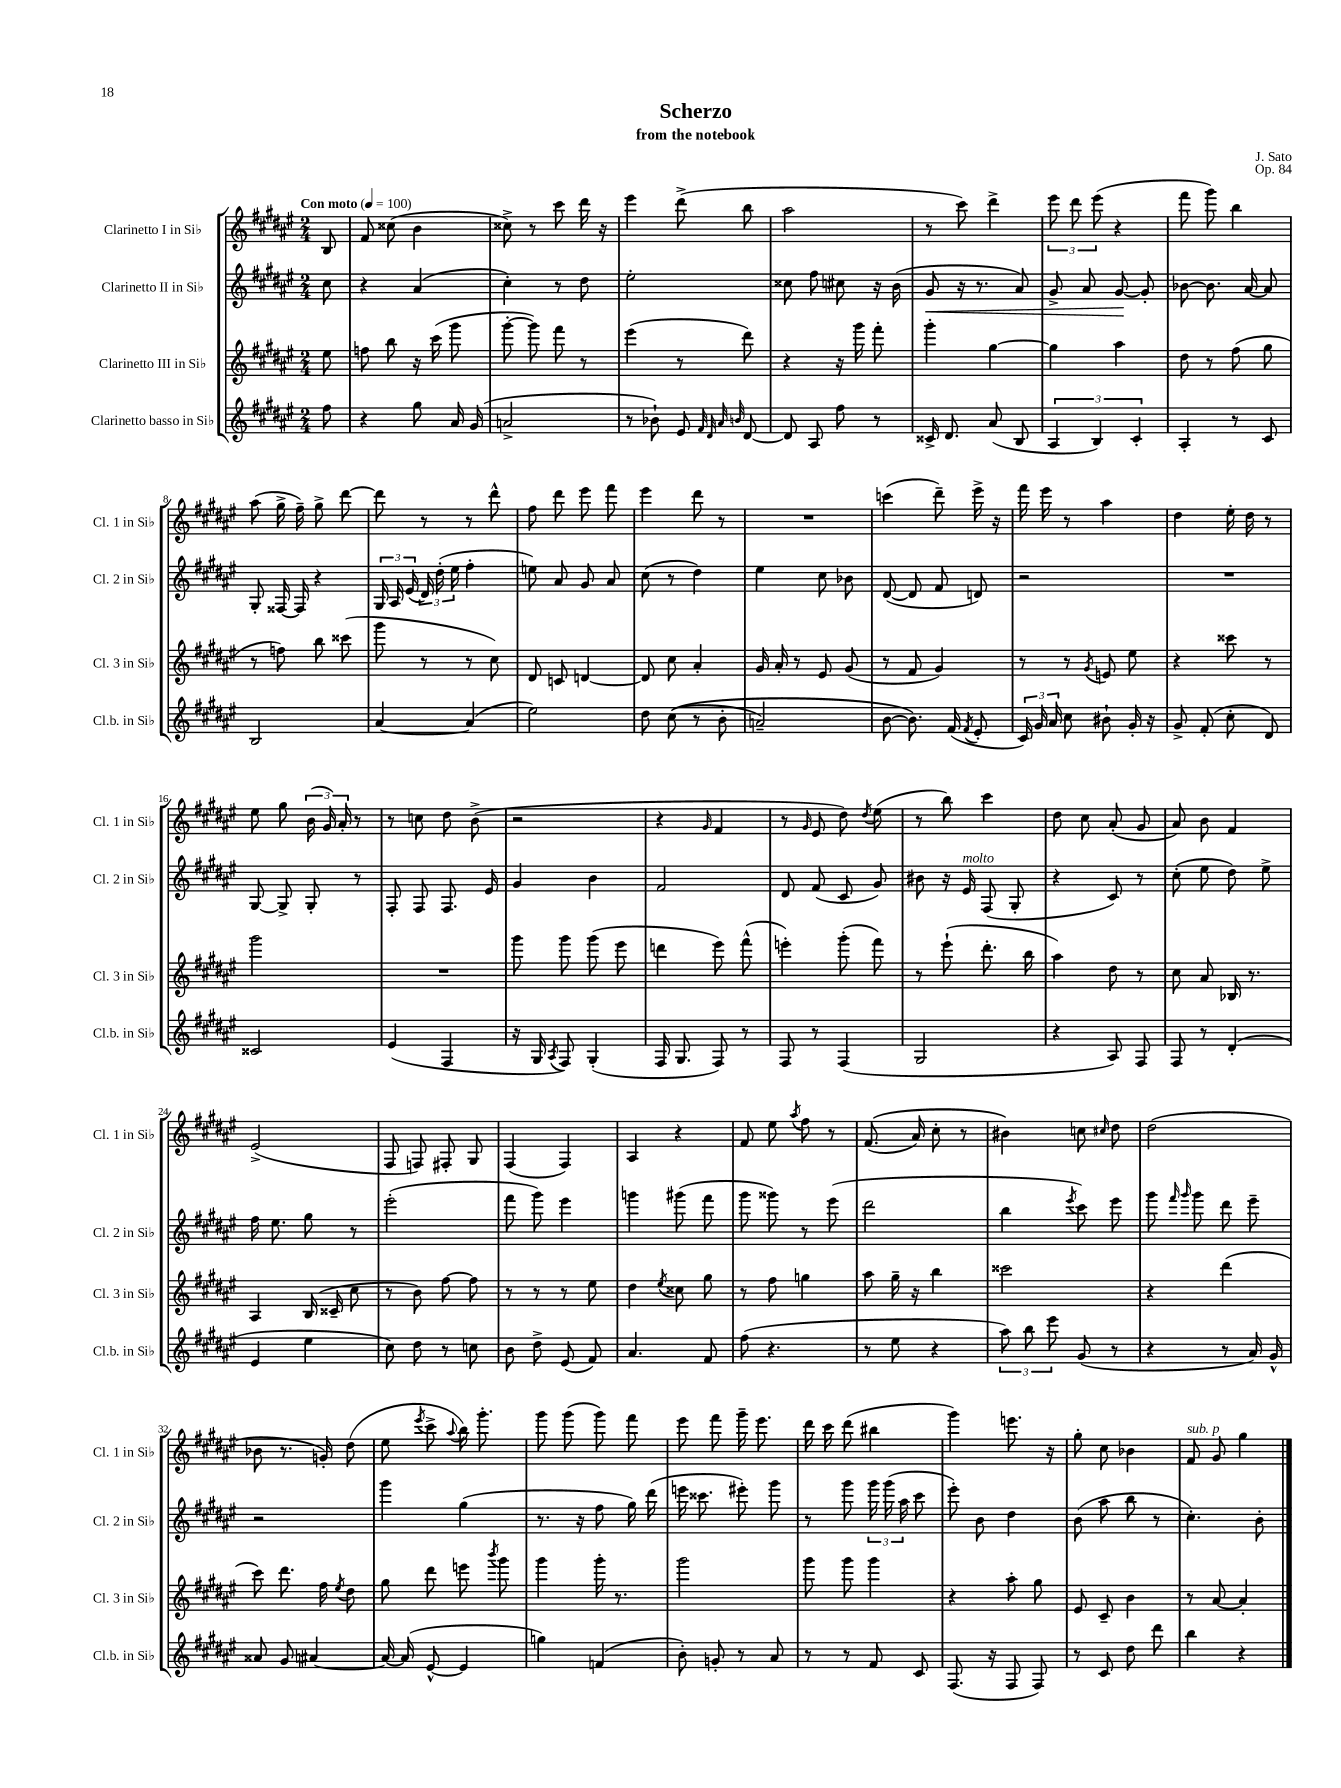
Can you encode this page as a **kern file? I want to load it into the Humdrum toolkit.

**kern	**kern	**kern	**dynam	**kern
*part4	*part3	*part2	*part2	*part1
*staff4	*staff3	*staff2	*staff2	*staff1
*I"Clarinetto basso in Si♭	*I"Clarinetto III in Si♭	*I"Clarinetto II in Si♭	*	*I"Clarinetto I in Si♭
*I'Cl.b. in Si♭	*I'Cl. 3 in Si♭	*I'Cl. 2 in Si♭	*	*I'Cl. 1 in Si♭
*clefG2	*clefG2	*clefG2	*	*clefG2
*k[f#c#g#d#a#e#]	*k[f#c#g#d#a#e#]	*k[f#c#g#d#a#e#]	*	*k[f#c#g#d#a#e#]
*M2/4	*M2/4	*M2/4	*	*M2/4
*MM100	*MM100	*MM100	*	*MM100
=	=	=	=	=
!	!	!	!	!LO:TX:a:B:t=Con moto
8ff#\	8ee#\	8cc#\	.	8B/
=1	=1	=1	=1	=1
4r	8ffn\	4r	.	8f#/
.	8bb\	.	.	(8cc##X\
8gg#\	16r	(4a#/	.	4b\
.	(16ccc#\	.	.	.
16a#/	8ggg#\	.	.	.
(16g#/	.	.	.	.
=2	=2	=2	=2	=2
2an^/	[8ggg#'\	4cc#'\)	.	8cc##X^\)
.	8ggg#\])	.	.	8r
.	8fff#\	8r	.	8ccc#\
.	8r	8dd#\	.	16ddd#\
.	.	.	.	16r
=3	=3	=3	=3	=3
8r	(4eee#\	2ee#'\	.	4eee#\
8b-X`\)	.	.	.	.
8e#/	8r	.	.	(8ddd#^\
32qqf#/	.	.	.	.
32qqd#/	.	.	.	.
32qqa#/	.	.	.	.
32qqbn/	.	.	.	.
[8d#/	8ddd#\)	.	.	8bb\
=4	=4	=4	=4	=4
8d#/]	4r	8cc##X\	.	2aa#\
8A#/	.	8ff#\	.	.
8ff#\	16r	8cc#X\	.	.
.	16ggg#\	.	.	.
8r	8fff#'\	16r	.	.
.	.	(16b\	.	.
=5	=5	=5	=5	=5
!	!	!	!LO:HP:b	!
16c##X^/	4ggg#'\	8g#/	<	8r
8.d#/	.	.	.	.
.	.	16r	.	8ccc#\)
.	.	8.r	.	.
(8a#/	[4gg#\	.	.	4ddd#^\
8B/	.	8a#/)	.	.
=6	=6	=6	=6	=6
6A#/	4gg#\]	8g#^/	.	12eee#\
.	.	.	.	12ddd#\
.	.	8a#/	.	.
6B/)	.	.	.	(12eee#\
.	4aa#\	[8g#/	.	4r
6c#'/	.	.	.	.
.	.	8g#'/]	[	.
=7	=7	=7	=7	=7
4A#'/	8dd#\	[8b-X\	.	8fff#\
.	8r	8.b-\]	.	8ggg#\)
8r	(8ff#\	.	.	4bb\
.	.	[16a#/	.	.
8c#/	8gg#\	8a#/]	.	.
!!LO:LB:g=z
=8	=8	=8	=8	=8
2B/	8r	8G#'/	.	(8aa#\
.	8ffn\)	[16F##X/	.	16gg#^\
.	.	16F##/]	.	16ff#~\)
.	8bb\	4r	.	8gg#^\
.	(8ccc##X\	.	.	[8ddd#\
=9	=9	=9	=9	=9
[4a#/	8ggg#\	24G#/	.	8ddd#\]
.	.	24A#/	.	.
.	.	(24e#/	.	.
.	8r	24d#/)	.	8r
.	.	(24dd#'\	.	.
.	.	24ee#\	.	.
(4a#/]	8r	4ff#'\	.	8r
.	8cc#\)	.	.	8ddd#^^\
=10	=10	=10	=10	=10
2ee#\)	8d#/	8een\)	.	8ff#\
.	8cn/	8a#/	.	8ddd#\
.	[4dn/	8g#/	.	8eee#\
.	.	8a#/	.	8fff#\
=11	=11	=11	=11	=11
8dd#\	8d/]	(8cc#\	.	4eee#\
((8cc#\	8cc#\	8r	.	.
8r	4a#'/	4dd#\)	.	8ddd#\
8b'\	.	.	.	8r
=12	=12	=12	=12	=12
2an~/)	16g#/	4ee#\	.	2r
.	16a#'/	.	.	.
.	8r	.	.	.
.	8e#/	8cc#\	.	.
.	(8g#/	8b-X\	.	.
=13	=13	=13	=13	=13
[8b\	8r	([8d#/	.	(4cccn\
8.b\])	8f#/	8d#/]	.	.
.	4g#/)	8f#/	.	8ddd#~\)
(16f#/	.	.	.	.
8qf#/	.	.	.	.
8e#'/	.	8dn/)	.	16eee#^\
.	.	.	.	16r
=14	=14	=14	=14	=14
24c#/)	8r	2r	.	16fff#\
24g#/	.	.	.	.
.	.	.	.	16eee#\
24a#/	.	.	.	.
8cc#\	8r	.	.	8r
.	8qg#/	.	.	.
8b#X`\	8en/	.	.	4aa#\
16g#'/	8ee#\	.	.	.
16r	.	.	.	.
=15	=15	=15	=15	=15
8g#^/	4r	2r	.	4dd#\
(8f#'/	.	.	.	.
8cc#'\	8ccc##X\	.	.	16ee#'\
.	.	.	.	16dd#\
8d#/)	8r	.	.	8r
!!LO:LB:g=z
=16	=16	=16	=16	=16
2c##X/	2ggg#\	[8G#/	.	8ee#\
.	.	8G#^/]	.	8gg#\
.	.	8G#'/	.	(24b\
.	.	.	.	24g#/)
.	.	.	.	24a#'/
.	.	8r	.	8r
=17	=17	=17	=17	=17
(4e#/	2r	8F#'/	.	8r
.	.	8F#/	.	8ccn\
4F#/	.	8.F#/	.	8dd#\
.	.	.	.	(8b^\
.	.	16e#/	.	.
=18	=18	=18	=18	=18
16r	8ggg#\	4g#/	.	2r
16G#/	.	.	.	.
8qA#/	.	.	.	.
8F#/)	8ggg#\	.	.	.
(4G#'/	(8ggg#\	4b\	.	.
.	8eee#\	.	.	.
=19	=19	=19	=19	=19
16F#/	4dddn\	2f#/	.	4r
8.G#/	.	.	.	.
.	.	.	.	16qqg#/
8F#/)	8eee#\)	.	.	4f#/
8r	(8fff#^^\	.	.	.
=20	=20	=20	=20	=20
8F#/	4eeen'\)	8d#/	.	8r
.	.	.	.	16qqg#/
8r	.	(8f#/	.	8e#/
(4F#/	(8ggg#'\	8c#/	.	8dd#\)
.	.	.	.	8qdd#/
.	8fff#\)	8g#/)	.	(8ee#\
=21	=21	=21	=21	=21
2G#/	8r	8b#X\	.	8r
.	(8eee#`\	16r	.	8bb\)
!	!	!LO:TX:a:i:t=molto	!	!
.	.	16e#/	.	.
.	8.ddd#'\	(8F#/	.	4ccc#\
.	.	8G#'/	.	.
.	16bb\	.	.	.
=22	=22	=22	=22	=22
4r	4aa#\)	4r	.	8dd#\
.	.	.	.	8cc#\
8A#/)	8dd#\	8c#/)	.	(8a#'/
8F#/	8r	8r	.	8g#/
=23	=23	=23	=23	=23
8F#/	8cc#\	(8cc#'\	.	8a#/)
8r	8a#/	8ee#\	.	8b\
(4d#'/	16B-X/	8dd#\)	.	4f#/
.	8.r	.	.	.
.	.	8ee#^\	.	.
!!LO:LB:g=z
=24	=24	=24	=24	=24
4e#/	4A#/	16ff#\	.	(2e#^/
.	.	8.ee#\	.	.
4ee#\	(16B/	8gg#\	.	.
.	16c##X~/	.	.	.
.	8cc#\	8r	.	.
=25	=25	=25	=25	=25
8cc#\)	8r	(2eee#'\	.	8F#/
8dd#\	8b\)	.	.	8Fn/)
8r	[8ff#\	.	.	8F#X'/
8ccn\	8ff#\]	.	.	8G#/
=26	=26	=26	=26	=26
8b\	8r	8fff#\	.	(4F#/
8dd#^\	8r	8ggg#\)	.	.
(8e#/	8r	4eee#\	.	4F#/)
8f#/)	8ee#\	.	.	.
=27	=27	=27	=27	=27
4.a#/	4dd#\	4gggn\	.	4A#/
.	8qee#/	.	.	.
.	8cc##X\	(8ggg#X\	.	4r
8f#/	8gg#\	8fff#\	.	.
=28	=28	=28	=28	=28
(8ff#\	8r	8ggg#\	.	8f#/
4.r	8ff#\	8ggg##X\)	.	8ee#\
.	.	.	.	8qaa#/
.	4ggn\	8r	.	8ff#\
.	.	(8eee#\	.	8r
=29	=29	=29	=29	=29
8r	8aa#\	2ddd#\	.	((8.f#/
8ee#\	16gg#~\	.	.	.
.	16r	.	.	16a#/)
4r	4bb\	.	.	8cc#'\
.	.	.	.	8r
=30	=30	=30	=30	=30
12aa#\)	2ccc##X\	4bb\	.	4b#X\)
12bb\	.	.	.	.
12eee#\	.	.	.	.
.	.	8qeee#/	.	.
(8g#/	.	8ccc#\)	.	8ccn\
.	.	.	.	16qqcc#X/
8r	.	8eee#\	.	8dd#\
=31	=31	=31	=31	=31
4r	4r	8ggg#\	.	(2dd#\
.	.	16qqfff#/	.	.
.	.	16qqggg#/	.	.
.	.	8ggg#\	.	.
8r	(4ddd#\	8ddd#\	.	.
16a#/)	.	8eee#~\	.	.
16g#^^/	.	.	.	.
!!LO:LB:g=z
=32	=32	=32	=32	=32
8a##X/	8ccc#\)	2r	.	8b-X\
8g#/	8.ddd#\	.	.	8.r
[4a#X/	.	.	.	.
.	16ff#\	.	.	16gn'/)
.	8qee#/	.	.	.
.	8dd#\	.	.	(8dd#\
=33	=33	=33	=33	=33
16a#/_	8gg#\	4ggg#\	.	8ee#\
(16a#/]	.	.	.	.
.	.	.	.	8qeee#/
[8e#^^/	8ddd#\	.	.	8ccc#^\
.	.	.	.	8qqaa#/
4e#/]	8eeen\	(4gg#\	.	16bb\)
.	.	.	.	8.ggg#'\
.	8qbbb/	.	.	.
.	8ggg#\	.	.	.
=34	=34	=34	=34	=34
4ggn\)	4ggg#\	8.r	.	8ggg#\
.	.	.	.	(8ggg#\
.	.	16r	.	.
(4fn/	16ggg#'\	8ff#\	.	8ggg#\)
.	8.r	.	.	.
.	.	16gg#\)	.	8fff#\
.	.	(16ddd#\	.	.
=35	=35	=35	=35	=35
8b'\)	2ggg#\	16eeen\	.	8eee#\
.	.	8.ccc##X\	.	.
8gn'/	.	.	.	8fff#\
8r	.	8eee#X'\)	.	16ggg#~\
.	.	.	.	8.eee#\
8a#/	.	8ggg#\	.	.
=36	=36	=36	=36	=36
8r	8ggg#\	8r	.	16ddd#\
.	.	.	.	16ccc#\
8r	8ggg#\	8ggg#\	.	(8ddd#\
8f#/	4ggg#\	24ggg#\	.	4bb#X\
.	.	(24ggg#\	.	.
.	.	24aa#\	.	.
8c#/	.	8ccc#\	.	.
=37	=37	=37	=37	=37
(8.F#/	4r	8eee#'\)	.	4ggg#\)
.	.	8b\	.	.
16r	.	.	.	.
8F#/	8aa#'\	4dd#\	.	8.eeen\
8F#/)	8gg#\	.	.	.
.	.	.	.	16r
=38	=38	=38	=38	=38
8r	8e#/	(8b\	.	8gg#'\
8c#/	8c#~/	8aa#\	.	8cc#\
8dd#\	4b\	8bb\	.	4b-X\
8ddd#\	.	8r	.	.
=39	=39	=39	=39	=39
!	!	!	!	!LO:TX:a:i:t=sub. p
4bb\	8r	4.cc#'\)	.	8f#/
.	[8a#/	.	.	8g#/
4r	4a#'/]	.	.	4gg#\
.	.	8b'\	.	.
==	==	==	==	==
*-	*-	*-	*-	*-
